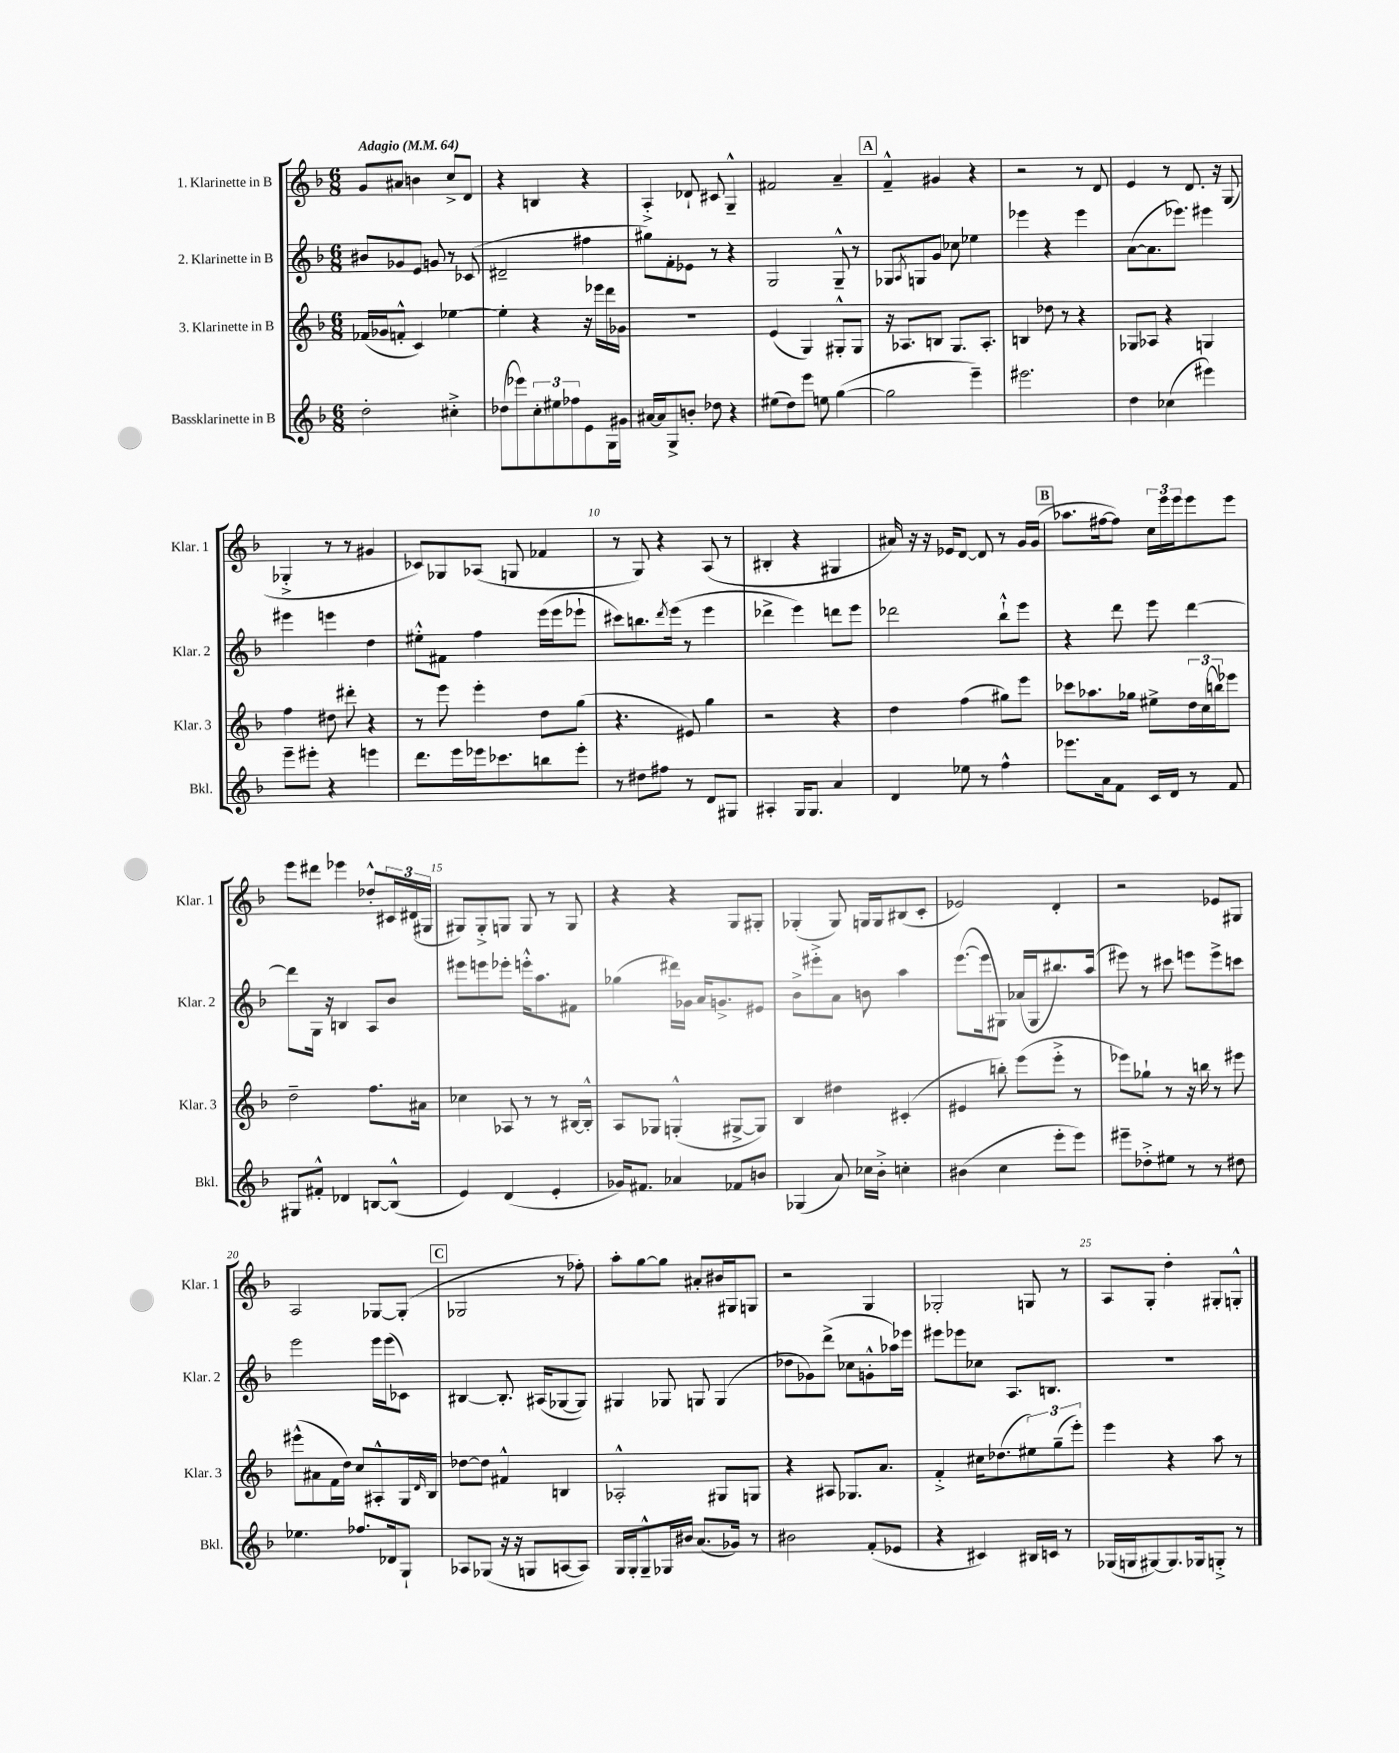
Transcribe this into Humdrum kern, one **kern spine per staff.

**kern	**kern	**kern	**kern
*staff4	*staff3	*staff2	*staff1
*clefG2	*clefG2	*clefG2	*clefG2
*k[b-]	*k[b-]	*k[b-]	*k[b-]
*M6/8	*M6/8	*M6/8	*M6/8
*MM64	*MM64	*MM64	*MM64
2dd'	(16f-	8b#	8g
.	16g-	.	.
.	8f'^^	8g-	8a#
.	4c)	8e	4b
.	.	8g	.
4cc#'^	[4ee-	8r	8cc^
.	.	(8c-	8d
=	=	=	=
(8dd-	4ee-']	2d#~	4r
8eee-)	.	.	.
12cc'	4r	.	4B
12ee#	.	.	.
12ff-	.	.	.
8e	16r	4ff#	4r
.	16eee-	.	.
16G	16ddd	.	.
16g#	16g-	.	.
=	=	=	=
[16a#	2.r	8gg#)	4A'^
16a#]	.	.	.
8G^	.	8f'	.
8b'	.	8e-	8d-`
8dd-	.	8r	8c#
4r	.	4r	4G~^^
=	=	=	=
(8ee#	(4e	2G	2f#
8dd)	.	.	.
8eee	4G)	.	.
8ee	.	.	.
([4gg	8G#'^^	8G~^^	4a~
.	8G#	8r	.
=	=	=	=
2gg]	16r	8G-	4f~^^
.	8.A-	.	.
.	.	8qA	.
.	.	8G	.
.	8B	8g	4g#
.	8.G	8cc-	.
4eee~)	.	4ee-	4r
.	8.A-'	.	.
=	=	=	=
2.eee#	4B	4eee-	2r
.	8dd-	4r	.
.	8r	.	.
.	4r	4eee-	8r
.	.	.	8d
=	=	=	=
4dd	8G-	([8a	4e
.	8A-	8.a]	.
(4cc-	4r	.	8r
.	.	8.eee-)	.
.	.	.	8.d
4eee#)	4G	4eee#	.
.	.	.	16r
.	.	.	(8G
=	=	=	=
8eee~	4ff	4eee#	4G-'^
8eee#'	.	.	.
4r	8dd#	4eee	8r
.	8ddd#'	.	8r
4eee	4r	4dd	4g#
=	=	=	=
8.ddd	8r	8ee#'^^	8c-)
.	8eee	8f#	8G-
16eee	.	.	.
16eee-	4eee'	4ff	(8A-
8.ccc-	.	.	.
.	.	.	8G
8bb	8dd	(16eee	4f-
.	.	16eee	.
8eee-'	(8gg	8eee-`	.
=	=	=	=
8r	4.r	8ccc#)	8r
8dd#	.	8.bb	8G)
8ff#	.	.	4r
.	.	8qddd	.
.	.	(16eee	.
8r	8e#)	8r	.
8d	4gg	4eee	(8A
8G#	.	.	8r
=	=	=	=
4A#'	2r	4ddd-^	4B#'
16G	.	4eee)	4r
8.G	.	.	.
4a	4r	8ddd	4G#
.	.	8eee	.
=	=	=	=
4d	4dd	2ddd-	16a#)
.	.	.	16r
.	.	.	16r
.	.	.	16e-
8ee-	(4ff	.	[8d
8r	.	.	8d]
4ff^^	8gg#)	8bb-`^^	8r
.	8eee	8eee	16g
.	.	.	(16g
=	=	=	=
8.eee-	8ccc-	4r	8.aa-
.	8.aa-	.	.
16a	.	.	[16ff#
8f	.	8ddd	8ff#])
.	16gg-	.	.
16c	8ee#^	8eee	24cc
.	.	.	24eee
16d	.	.	.
.	.	.	24eee
8r	24dd	[4ddd	8eee
.	(24cc	.	.
.	24bb)	.	.
8f	8eee-	.	8eee
=	=	=	=
8G#	2dd~	8ddd]	8eee
8f#'^^	.	16G	8ddd#
.	.	16r	.
4d-	.	4B	4eee-
[8B	8.ff	8A	8dd-'^^
(8B^^]	.	8b-	24c#
.	.	.	(24d#
.	16a#	.	.
.	.	.	24G#
=	=	=	=
4e)	4cc-	8eee#	8G#)
.	.	8eee	8G#'^
(4d	8A-	8eee-'	8G
.	8r	16eee'^^	8G
.	.	8.aa	.
4e'	8r	.	8r
.	[16B#	8f#	8G
.	16B#'^^]	.	.
=	=	=	=
16g-)	8A	(4gg-	4r
8.f#	.	.	.
.	8G-	.	.
4a-	(4G'^^	16ddd#)	4r
.	.	16g-	.
.	.	16a	.
.	.	8.g^	.
8f-	[8G#^	.	8G
8b	8G#])	8e#	8G#'
=	=	=	=
(4G-	4B-	8b-^	(4G-'
.	.	8eee#'^	.
8a)	4dd#	8a	8G-)
16cc-	.	8b	16G
16b-'^	.	.	16G
4cc'	(4c#'	4aa	(8B#
.	.	.	8c'
=	=	=	=
(4b#	4e#	([8.eee	2e-)
.	.	16eee]	.
4cc	8bb')	8G#)	.
.	(8eee	(16a-	.
.	.	16G#	.
8eee'	8eee'^	8.bb#)	4d'
8eee)	8r	.	.
.	.	(16aa	.
=	=	=	=
8eee#~	8eee-)	8eee#)	2r
8dd-'^	8gg-`	8r	.
8ee#	8r	8ccc#	.
8r	16r	8eee	.
.	16bb	.	.
8r	8r	8eee^	8e-
8dd#	8eee#	8ccc	8G#
=	=	=	=
4.ee-	(8eee#^^	2eee	2A
.	8a#	.	.
.	16f	.	.
.	16dd)	.	.
8.ff-	8cc	.	.
.	8A#'^^	16eee	[8G-
16d-	.	(16eee	.
8G`	16G	8c-)	(8G-']
.	16qqd	.	.
.	16B-	.	.
=	=	=	=
8A-	[8dd-	[4B#	2G-
(8G-	8dd-]	.	.
16r	4f#^^	8.B#']	.
16r	.	.	.
8G	.	.	.
.	.	(16A#	.
[8A	4B	[8G-	8r
8A])	.	8G-])	8ff-')
=	=	=	=
16G	2A-'^^	4G#	8aa'
16G'	.	.	.
8G~^^	.	.	[8gg
16G-	.	8G-	8gg]
16b#	.	.	.
(8.a	.	8G	8a#'
.	8G#	(4G	16b#
16g-)	.	.	16G#
8r	8G	.	8G
=	=	=	=
2b#	4r	8dd-	2r
.	.	8g-)	.
.	8A#	(8ddd^	.
.	8.G-	8cc-	.
(8f'	.	8g'^^	4G
.	8.a	.	.
8e-	.	16aa-)	.
.	.	16eee-	.
=	=	=	=
4r	4f'^	8eee#	2G-'
.	.	8eee-	.
4c#)	16cc#	8cc-	.
.	(8.dd-	.	.
.	.	8.A	.
16B#	12ee#)	.	8G
16c	.	8.B	.
.	(12gg~	.	.
8r	.	.	8r
.	12eee')	.	.
=	=	=	=
(16G-	4eee	2.r	8A
16G	.	.	.
[8G#)	.	.	8G'
8.G#]	4r	.	4dd'
16G-	.	.	.
8G'^	8aa	.	8G#'
8r	8r	.	8G'^^
==	==	==	==
*-	*-	*-	*-
